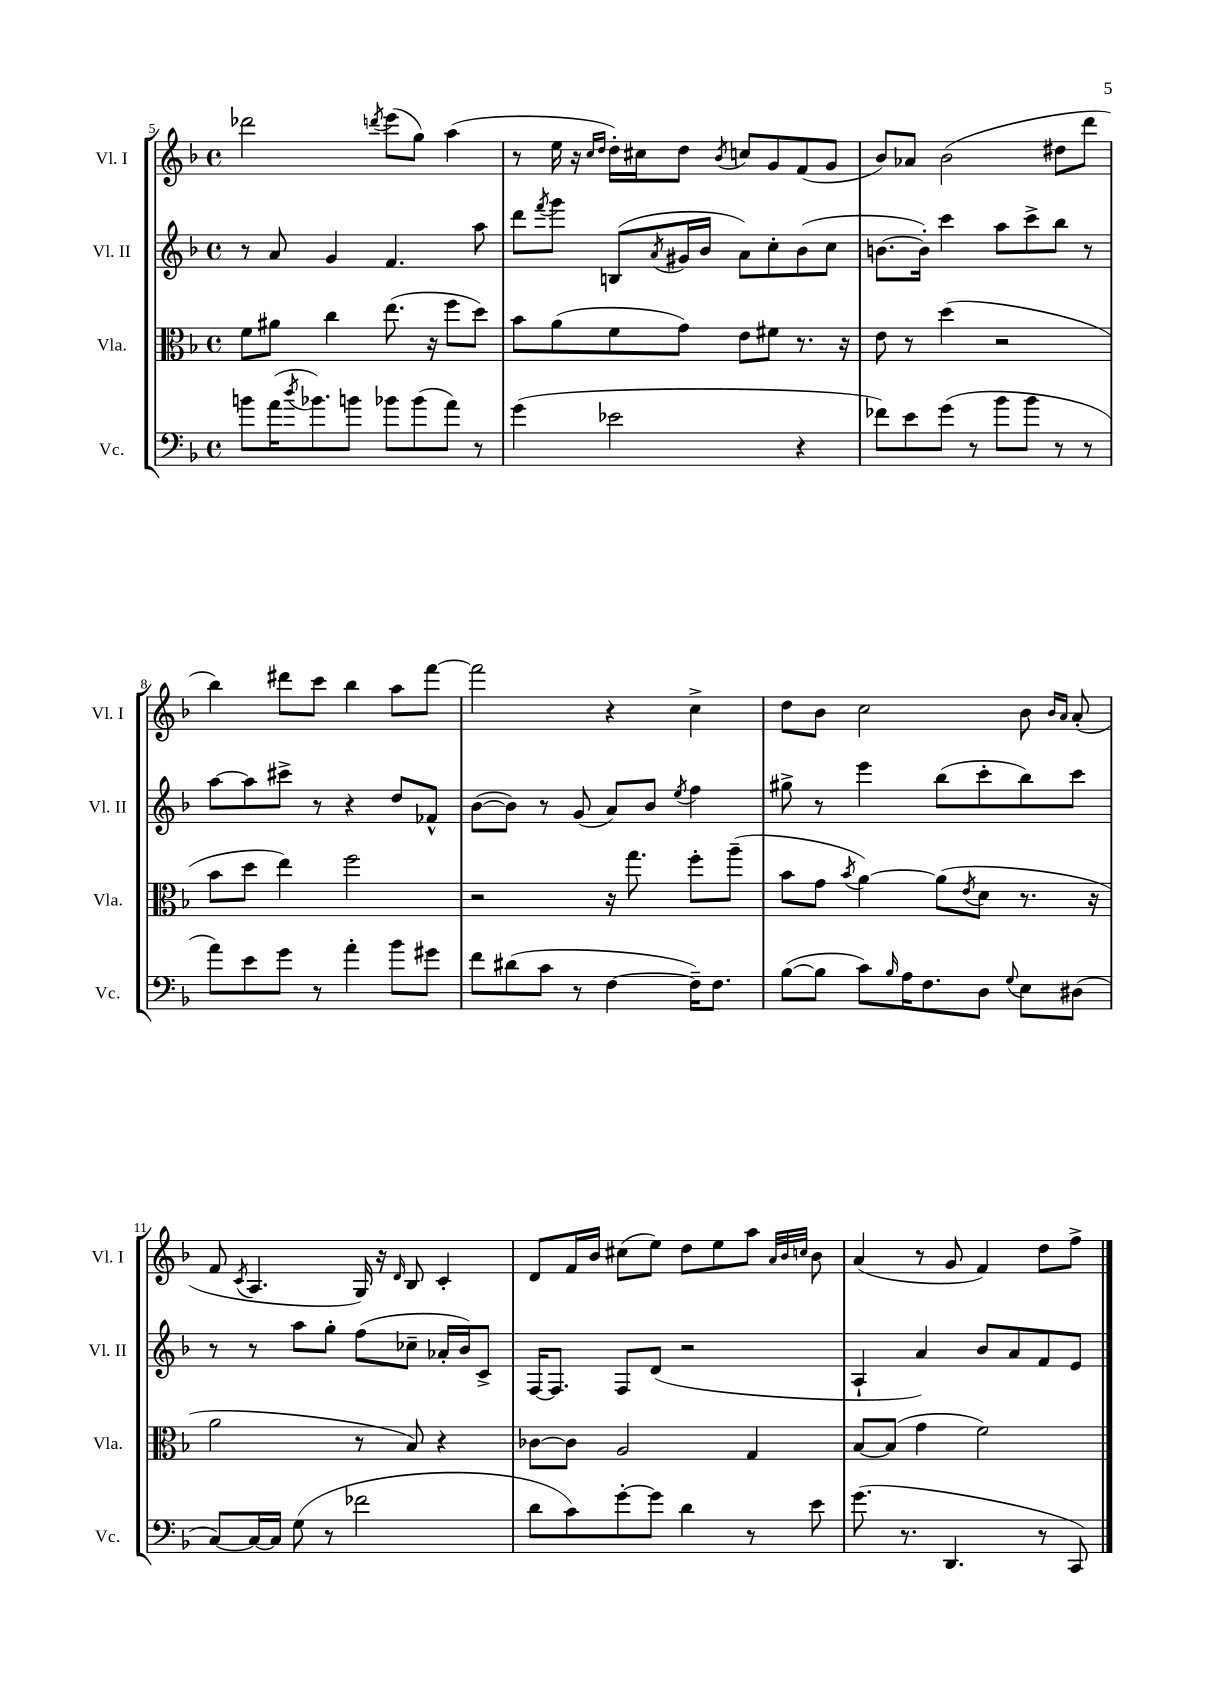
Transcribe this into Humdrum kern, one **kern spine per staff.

**kern	**kern	**kern	**kern
*staff4	*staff3	*staff2	*staff1
*clefF4	*clefC3	*clefG2	*clefG2
*k[b-]	*k[b-]	*k[b-]	*k[b-]
*M4/4	*M4/4	*M4/4	*M4/4
*met(c)	*met(c)	*met(c)	*met(c)
8b	8f	8r	2ddd-
(16a	8a#	8a	.
8qdd	.	.	.
8.b-)	.	.	.
.	4cc	4g	.
8b	.	.	.
.	.	.	8qddd
8b-	(8.ee	4.f	(8eee
(8b-	.	.	8gg)
.	16r	.	.
8a)	8ff	.	(4aa
8r	8dd)	8aa	.
=	=	=	=
(4g	8b-	8ddd	8r
.	.	8qfff	.
.	(8a	8ggg	16ee
.	.	.	16r
.	.	.	16qqcc
.	.	.	16qqdd
2e-	8f	(8B	16dd')
.	.	.	16cc#
.	.	8qa	.
.	8g)	16g#	8dd
.	.	16b-	.
.	.	.	8qb-
.	8e	8a)	8cc
.	8f#	8cc'	8g
4r	8.r	(8b-	(8f
.	.	8cc	8g
.	16r	.	.
=	=	=	=
8f-)	8e	[8.b	8b-)
8e	8r	.	8a-
.	.	16b'])	.
(8g	(4dd	4ccc	(2b-
8r	.	.	.
8b-	2r	8aa	.
8b-	.	8ccc^	.
8r	.	8bb-	8dd#
8r	.	8r	8ddd
=	=	=	=
8a)	8b-	[8aa	4bb-)
8e	8dd	8aa]	.
8g	4ee)	8ccc#^	8ddd#
8r	.	8r	8ccc
4a'	2ff	4r	4bb-
8b-	.	8dd	8aa
8g#	.	8f-^^	[8fff
=	=	=	=
8f	2r	([8b-	2fff]
(8d#	.	8b-])	.
8c	.	8r	.
8r	.	(8g	.
[4F	16r	8a)	4r
.	8.gg	.	.
.	.	8b-	.
.	.	8qee	.
16F~])	8ff'	4ff	4cc^
8.F	.	.	.
.	(8aa~	.	.
=	=	=	=
([8B-	8b-	8gg#^	8dd
8B-]	8g	8r	8b-
.	8qb-	.	.
8c)	[4a)	4eee	2cc
16qqB-	.	.	.
16A	.	.	.
8.F	.	.	.
.	(8a]	(8bb-	.
.	8qe	.	.
8D	8d	8ccc'	.
8qqG	.	.	.
8E	8.r	8bb-)	8b-
.	.	.	16qqb-
.	.	.	16qqa
(8D#	.	8ccc	(8a'
.	16r	.	.
=	=	=	=
[8C)	2a	8r	8f
.	.	.	8qc
16C_	.	8r	4.A
16C]	.	.	.
(8G	.	8aa	.
8r	.	8gg'	.
2f-	8r	(8ff	16G)
.	.	.	16r
.	.	.	16qqd
.	8B-)	8cc-~	8B-
.	4r	16a-'	4c'
.	.	16b-)	.
.	.	8c^	.
=	=	=	=
8d	[8c-	[16F	8d
.	.	8.F]	.
8c)	8c-]	.	16f
.	.	.	16b-
[8g'	2A	8F	(8cc#
8g]	.	(8d	8ee)
4d	.	2r	8dd
.	.	.	8ee
8r	4G	.	8aa
.	.	.	32qqa
.	.	.	32qqb-
.	.	.	32qqcc
8e	.	.	8b-
=	=	=	=
(8.g	[8B-	4A`	(4a
.	(8B-]	.	.
8.r	.	.	.
.	4g	4a)	8r
4.DD	.	.	8g
.	2f)	8b-	4f)
.	.	8a	.
8r	.	8f	8dd
8CC)	.	8e	8ff^
==	==	==	==
*-	*-	*-	*-
